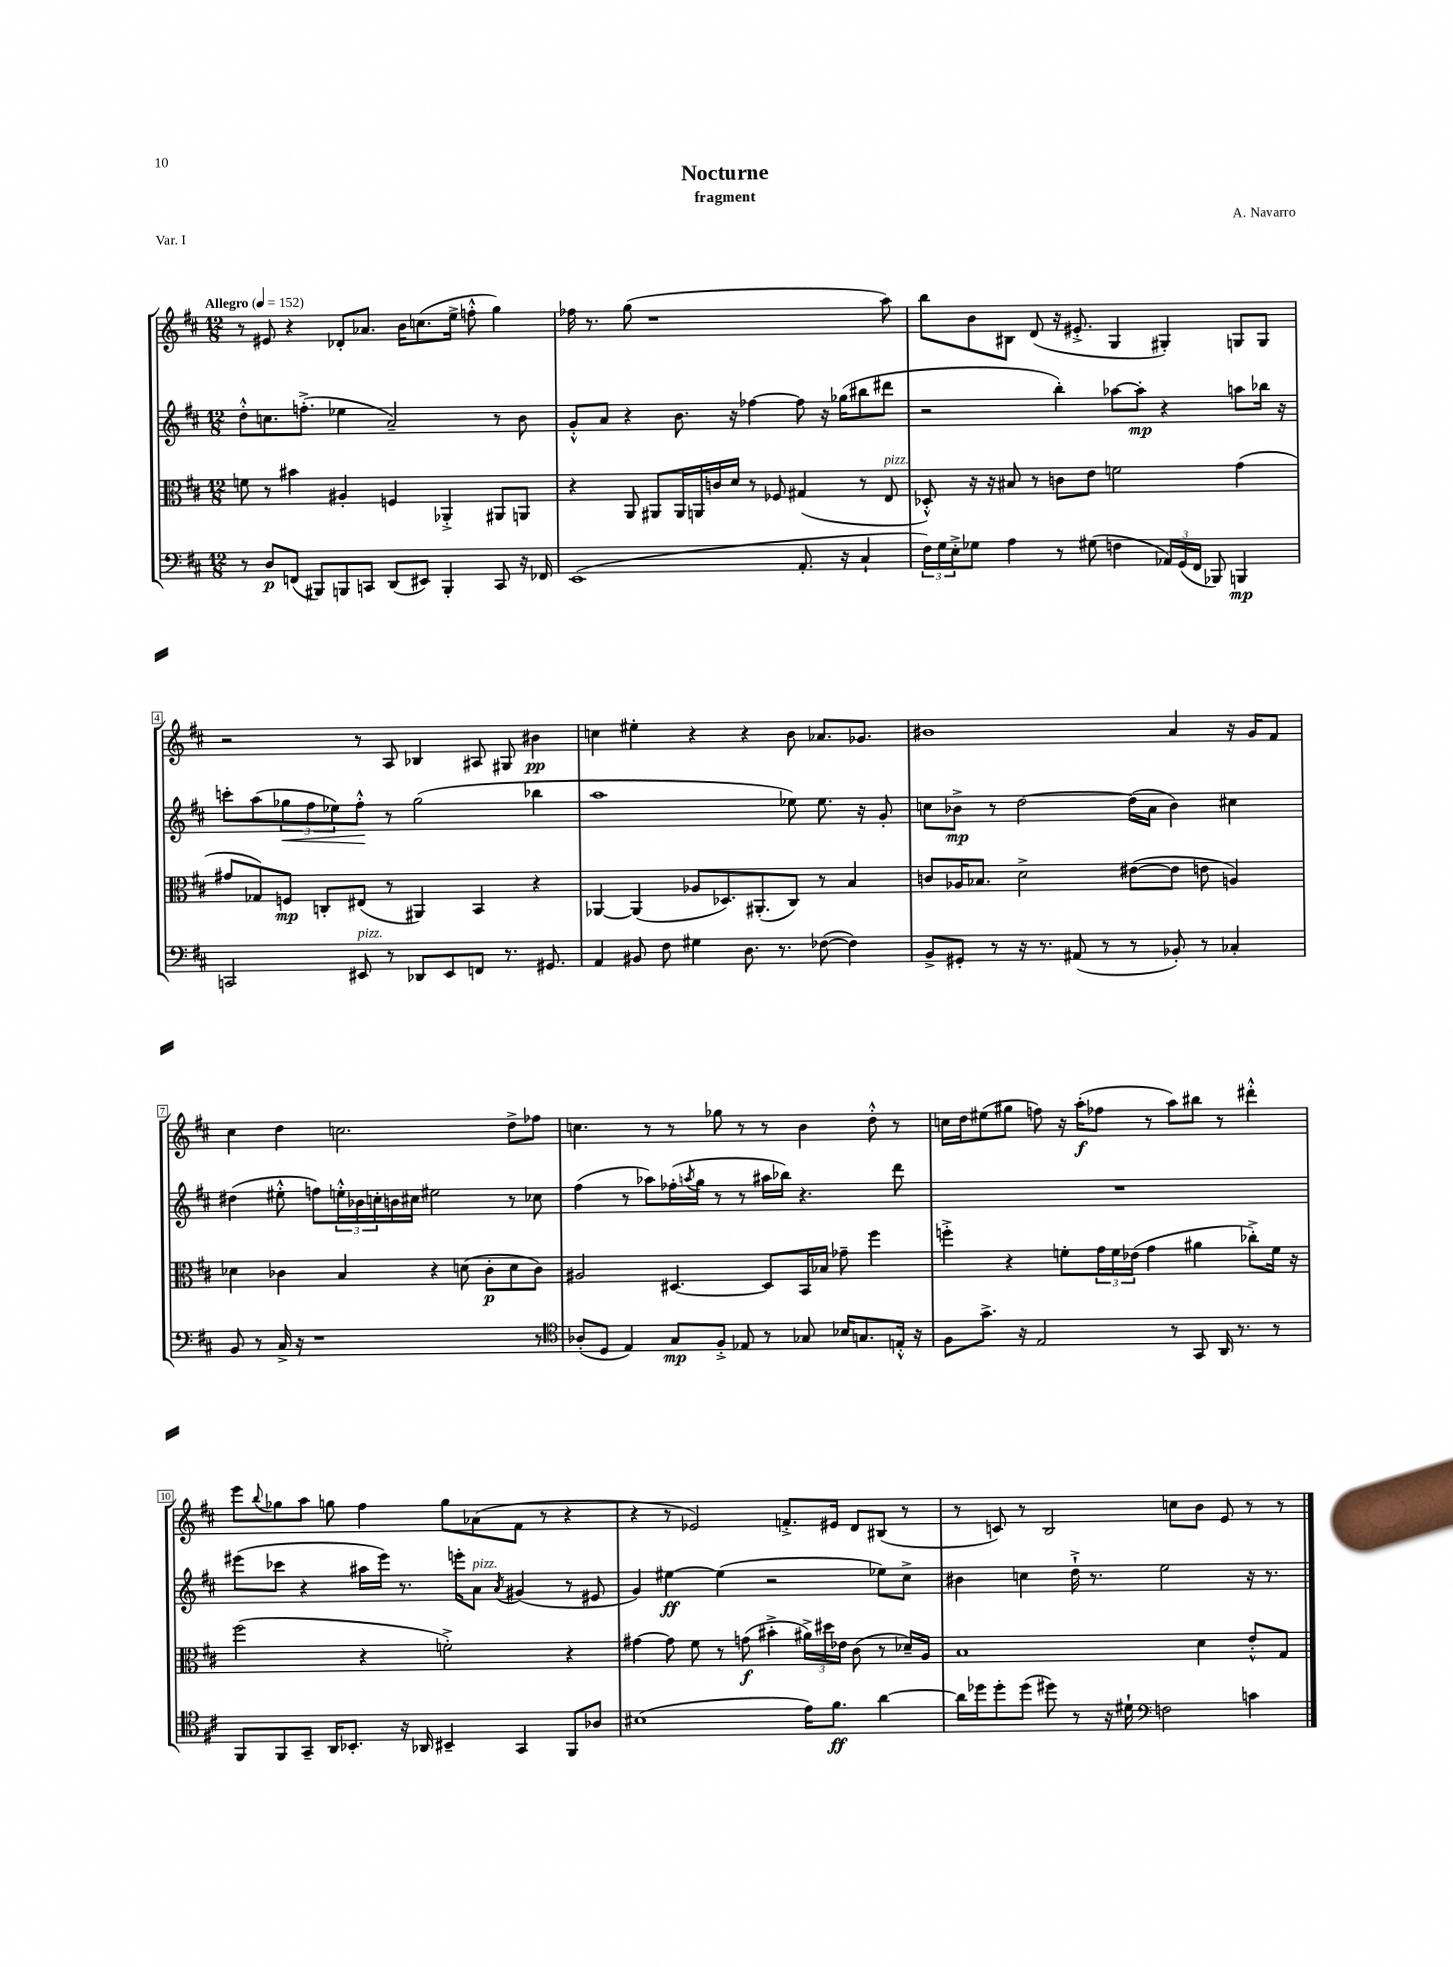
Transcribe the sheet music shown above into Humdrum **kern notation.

**kern	**kern	**kern	**kern
*staff4	*staff3	*staff2	*staff1
*clefF4	*clefC3	*clefG2	*clefG2
*k[f#c#]	*k[f#c#]	*k[f#c#]	*k[f#c#]
*M12/8	*M12/8	*M12/8	*M12/8
*MM152	*MM152	*MM152	*MM152
8r	8f	8dd'^^	8r
8D	8r	8.cc	8e#
(8FF	4b#	.	4r
.	.	(8.ff'^	.
8BBB#)	.	.	.
8BBB	4A#'	4ee-	8d-'
8CC	.	.	8.a-
(8DD	4F	2a~)	.
.	.	.	16b
8EE#)	.	.	(8.cc
4BBB'	4AA-'^	.	.
.	.	.	16ee^
.	.	.	8ff'^^
8CC	8AA#	8r	4gg)
16r	8AA	8b	.
16FF-	.	.	.
=	=	=	=
(1EE	4r	8g'^^	16ff-
.	.	.	8.r
.	.	8a	.
.	8AA	4r	(8gg
.	8AA#	.	1r
.	16AA#	8.b	.
.	16AA	.	.
.	16c	.	.
.	16d	16r	.
.	8r	[4ff-	.
.	8F-	.	.
8.AA'	(4G#	8ff-]	.
.	.	16r	.
16r	.	(16gg-	.
4C#`	8r	8bb#	.
.	8E	8ddd#	8aa)
=	=	=	=
24F#)	8D-'^^)	2r	8bb
24G	.	.	.
24E'^	.	.	.
8G-	16r	.	8b
.	16r	.	.
4A	8B#	.	8B#
.	8r	.	(8d
8r	8c	4bb')	16r
.	.	.	8.e#'^
(8G#	8e	.	.
4F	2f	[8aa-	4G
.	.	8aa-']	.
24AA-)	.	4r	4G#')
(24GG	.	.	.
24FF#	.	.	.
8BBB-)	.	.	.
4BBB	(4g	8aa	8G
.	.	16bb-	8G
.	.	16r	.
=	=	=	=
2CC	8g#	8ccc'	2r
.	8G-)	(8aa	.
.	8F	12gg-	.
.	.	12ff#	.
.	8C'	.	.
.	.	12ee-)	.
8EE#	(8E#	8ff#'^^	8r
8r	8r	8r	8A
8DD-	4AA#)	(2gg-	4B-
8EE#	.	.	.
8FF	4BB	.	8A#
8.r	.	.	8G#
.	4r	4bb-	4b#
8.GG#	.	.	.
=	=	=	=
4AA	[4AA-	1aa	4cc
8BB#	(4AA-]	.	4ee#'
8F#	.	.	.
4G#	8A-	.	4r
.	8.D-)	.	.
8.D	.	.	4r
.	(8.AA#'	.	.
8.r	.	.	.
.	8C#)	8ee-)	8b
([8F-	8r	8.ee-	8.a-
4F-])	4B	.	.
.	.	16r	8.g-
.	.	8g'	.
=	=	=	=
8BB^	8c	8cc	1b#
8GG#'	16A-	8b-^	.
.	8.B-	.	.
8r	.	8r	.
16r	2d^	[2dd	.
8.r	.	.	.
(8AA#	.	.	.
8r	.	.	.
8r	([8e#	(16dd]	.
.	.	16a	.
8BB-')	8e#]	4b-)	4a
8r	8e	.	.
4C-'	4A)	4cc#	16r
.	.	.	16g
.	.	.	8f#
=	=	=	=
8BB	4d-	(4dd#	4cc#
8r	.	.	.
16C#^	4c-	8ee#'^^	4dd
16r	.	.	.
1r	.	8ff)	.
.	4B	24ee'^^	2.cc
.	.	24b-	.
.	.	24cc'	.
.	.	16b	.
.	.	16cc#	.
.	4r	2ee#	.
.	(8d	.	.
.	8c-'	.	.
.	8d	8r	8dd^
8r	8c-)	8cc-	8ff-
=	=	=	=
*clefC4	*	*	*
(8A-'	2A#	(4ff#	4.cc
8D	.	.	.
4E)	.	8r	.
.	.	8aa-)	8r
8G	[4.D#	(16ff-'	8r
.	.	8qaa	.
.	.	16gg	.
8F#'^	.	8r	8gg-
8E-	.	8r	8r
8r	8D#]	16aa#	8r
.	.	16bb-)	.
8G-	16BB	4.r	4b
.	16B-	.	.
16B-	8g-~	.	.
8.G	.	.	.
.	4ff#	.	8dd'^^
16E'^^	.	8ddd	8r
16r	.	.	.
=	=	=	=
8F#	4ff'^	1.r	16cc
.	.	.	16dd
8.g^	.	.	(8ee#
.	4r	.	8gg#
16r	.	.	.
2E	.	.	8ff)
.	8f'	.	16r
.	.	.	(16aa'
.	24g	.	8ff-
.	24f	.	.
.	(24e-	.	.
.	4g	.	8r
8r	.	.	8aa)
8GG	4a#	.	8bb#
16AA	.	.	8r
8.r	.	.	.
.	8cc-'^)	.	4ddd#'^^
8r	16f	.	.
.	16r	.	.
=	=	=	=
8FF#	(2ff#	(8eee#	8eee
.	.	.	8qqbb
8FF#	.	8ccc-	8gg-
8GG~	.	4r	8aa
16AA	.	.	8gg
8.BB-'	.	.	.
.	4r	16aa#	4ff#
.	.	16eee#)	.
16r	.	8.r	.
16AA-	.	.	.
4BB#~	2f'^)	.	8gg
.	.	16eee'	.
.	.	8a	(8a-
.	.	8qa	.
4GG	.	(4g#	8f#
.	.	.	8r
8FF#	4r	8r	4r
8A-	.	8e#	.
=	=	=	=
(1B#	[4g#	4g)	4r
.	8g#]	[4ee#	8r
.	8f#	.	2e-)
.	8r	(4ee#]	.
.	(8g	.	.
.	4b#'^	2r	.
.	.	.	8.f'^
16e)	24a#^)	.	.
.	24dd#	.	.
8.f#	.	.	16e#
.	24e-	.	.
.	(8c#	.	8d
[4a	8r	8ee-)	(8B#
.	16d-~)	8cc#^	8r
.	16A	.	.
=	=	=	=
16a]	1B	4b#	8r
16dd-	.	.	.
8dd-'	.	.	8c)
(8dd-	.	4cc	8r
8dd#)	.	.	2B
8r	.	16dd`^	.
.	.	8.r	.
16r	.	.	.
16d#`	.	.	.
*clefF4	*	*	*
2F	.	2ee	.
.	.	.	8cc
.	4d	.	8b
.	.	.	8e
4c	8e'^^	16r	8r
.	.	8.r	.
.	8G	.	8r
==	==	==	==
*-	*-	*-	*-
